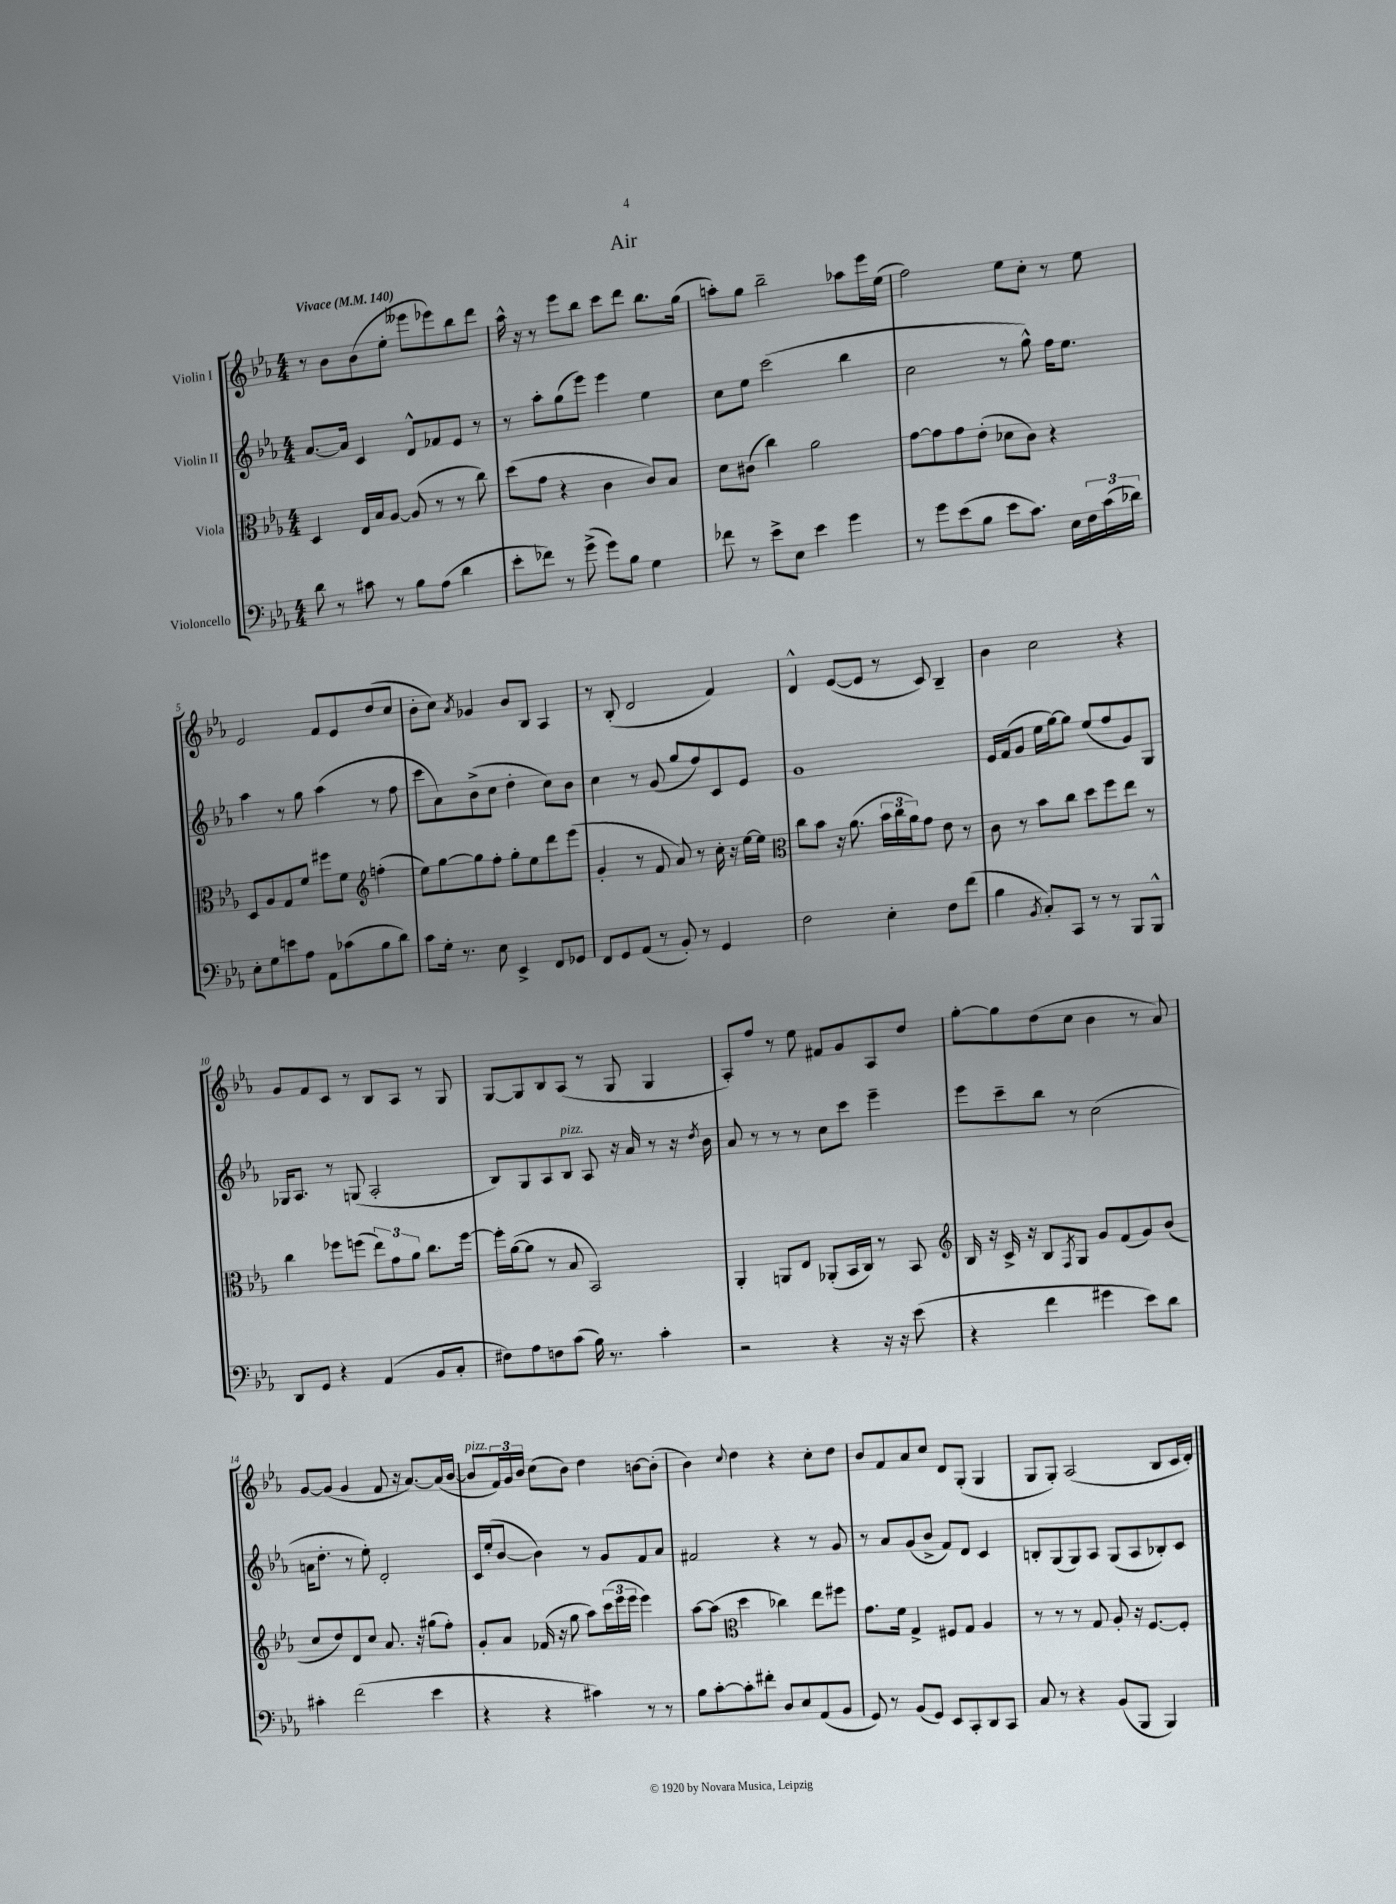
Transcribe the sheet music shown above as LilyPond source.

\header { title = "Air" }
<<
\new StaffGroup <<
\new Staff = "s0" \with { instrumentName = "Violin I" } {
    \clef treble \key ees \major \numericTimeSignature \time 4/4 \tempo "Vivace" 4 = 140
    r8 bes'8 bes'8( ees''8-. eeses'''8 ees'''8) bes''8 d'''8 |
    aes''16-^ r16 r8 ees'''8 bes''8 c'''8 d'''8 bes''8. g''16( |
    a''8-.) g''8 bes''2-- aes''8 ees'''16 ees''16( |
    f''2) ees''8 c''8-. r8 ees''8 |
    ees'2 f'8 ees'8 d''8( c''8 |
    bes'8-. c''8) \acciaccatura { aes'8 } ges'4 bes'8 bes8 aes4 |
    r8 bes8-.( d'2 f'4) |
    d'4-^ ees'8~( ees'8 r8 c'8) bes4-- |
    bes'4 c''2 r4 |
    g'8 f'8 c'8 r8 bes8 aes8 r8 g8 |
    g8~ g8 bes8 aes8( r8 g8 g4 |
    aes8-.) f''8 r8 ees''8 fis'8 g'8 aes8 d''8 |
    g''8~-. g''8 d''8( c''8 bes'4 r8 aes'8) |
    g'8~ g'8( g'4 f'8 r16 aes'8.~) aes'16( bes'16~ |
    bes'8^\markup { \italic "pizz." } \tuplet 3/2 { f'16) g'16 bes'16 } c''8( bes'8) d''4 b'8~ b'8-.( |
    bes'4) \appoggiatura { c''8 } d''4 r4 c''8-. d''8 |
    bes'8 f'8 aes'8 c''8 d'8 g8-.( g4 |
    g8 g8-.) aes2( bes8 c'16 d'16-.) \bar "|." |
}
\new Staff = "s1" \with { instrumentName = "Violin II" } {
    \clef treble \key ees \major \numericTimeSignature \time 4/4
    aes'8.~ aes'16 c'4 d'8-^ fes'8 ees'8 r8 |
    r8 aes''8-. g''8( ees'''8) ees'''4 ees''4 |
    c''8 ees''8 c'''2( bes''4 |
    c''2 r8 g''8-^) f''16 ees''8. |
    aes''4 r8 g''8 aes''4( r8 f''8 |
    c'''8 aes'8) bes'8->( c''8 d''4-. c''8) bes'8 |
    c''4 r8 g'8( g''8 f''8) c'8 ees'8 |
    g'1 |
    ees'16 f'16( g'8 ees''16 g''16~) g''8 ees''8( f''8 g'8) g8 |
    ges16 aes8. r8 g8( aes2-. |
    bes8) g8 aes8 bes8^\markup { \italic "pizz." } aes8 r16 aes'16 r8 r16 \acciaccatura { d''8 } bes'16 |
    aes'8 r8 r8 r8 c''8 c'''8 ees'''4-- |
    ees'''8 c'''8-- bes''8 r8 c''2( |
    a'16 d''8.-. r8 ees''8-.) d'2-. |
    c'16 ees''16-.( bes'8~ bes'4) r8 g'8 f'8 aes'8 |
    fis'2 r4 r8 g'8 |
    r8 aes'8 g'8( bes'8-> f'8) d'8 c'4 |
    b8-. g8( g8) aes8 g8( aes8 bes8-.) c'8 \bar "|." |
}
\new Staff = "s2" \with { instrumentName = "Viola" } {
    \clef alto \key ees \major \numericTimeSignature \time 4/4
    d4 ees16 bes16 aes8~ aes8( r8 r8 c''8) |
    d''8( g'8 r4 c'4 c'8) bes8 |
    d'8 cis'8( c''4) aes'2 |
    g'8~ g'8 g'8 ees'8-.( des'8 c'8) r4 |
    d8 aes8 g8 f'8 fis''8 f'8 \clef treble f''4-.( |
    ees''8) g''8~ g''8 f''8-. g''8-. ees''8 d'''8 ees'''8( |
    g'4-. r8 f'8 aes'8) r8 c''16-. r16 ees''16~ ees''16 |
    \clef alto c''8 bes'8 r16 aes'8.( \tuplet 3/2 { bes'16 c''16 aes'16) } g'8 ees'8 r8 |
    c'8 r8 bes'8 c''8 d''8 f''8 ees''8 r8 |
    c''4 fes''8 f''8( \tuplet 3/2 { ees''8) g'8 aes'8 } c''8. f''16~ |
    f''16-. aes'16~( aes'8 r8 bes8 bes,2) |
    aes,4-. a,8 ees8 aes,8-.( bes,16 c16) r8 bes,8 |
    \clef treble bes16 r16 c'16-> r16 bes8 \acciaccatura { f8 } g8 g'8 f'8( g'8) bes'8( |
    c''8 d''8) d'8 c''8 aes'8. r16 gis''8( f''8-.) |
    g'8-. aes'8 fes'16( r16 g''8 aes''8) \tuplet 3/2 { c'''16( ees'''16 ees'''16 } ees'''4) |
    aes''8~ aes''8( \clef alto d''4 ces''4) ees''8 fis''8 |
    g'8. f'16 g4-> fis8 g8 aes4 |
    r8 r8 r8 g8 aes8-. r16 f8.~ f8-. \bar "|." |
}
\new Staff = "s3" \with { instrumentName = "Violoncello" } {
    \clef bass \key ees \major \numericTimeSignature \time 4/4
    d'8 r8 cis'8 r8 bes8 aes8( d'4 |
    ees'8-. fes'8) r8 g'8->( g'8) bes8 g4 |
    fes'8 r8 ees'8-> ees8 ees'4 g'4 |
    r8 g'8 ees'8( bes8 ees'8 c'8.) ees16 \tuplet 3/2 { f16 c'16( des'16) } |
    ees8-. g8 e'8 aes8 aes,8 ces'8( bes8 d'8) |
    c'8 g16-. r8. ees8 ees,4-> f,8 ges,8 |
    f,8 g,8 aes,8( r8 bes,8-.) r8 g,4 |
    f2 ees4-. f8 f'8( |
    bes4 \acciaccatura { bes,8 } c8-.) c,8 r8 r8 bes,,8 bes,,8-^ |
    d,8 g,8 r4 aes,4( bes,8 c8-. |
    fis8) aes8 f8 c'8( bes16) r8. c'4-. |
    r2 r4 r16 r16 ees'8( |
    r4 f'4 gis'4 ees'8) d'8 |
    cis'4-. f'2( ees'4 |
    r4 r4 cis'4) r8 r8 |
    bes8 c'8~-. c'8-. fis'8-. d8 ees8 aes,8( bes,8 |
    g,8) r8 bes,8( g,8) ees,8 c,8-. d,8 c,8 |
    c8 r8 r4 bes,8( bes,,8 bes,,4) \bar "|." |
}
>>
>>
